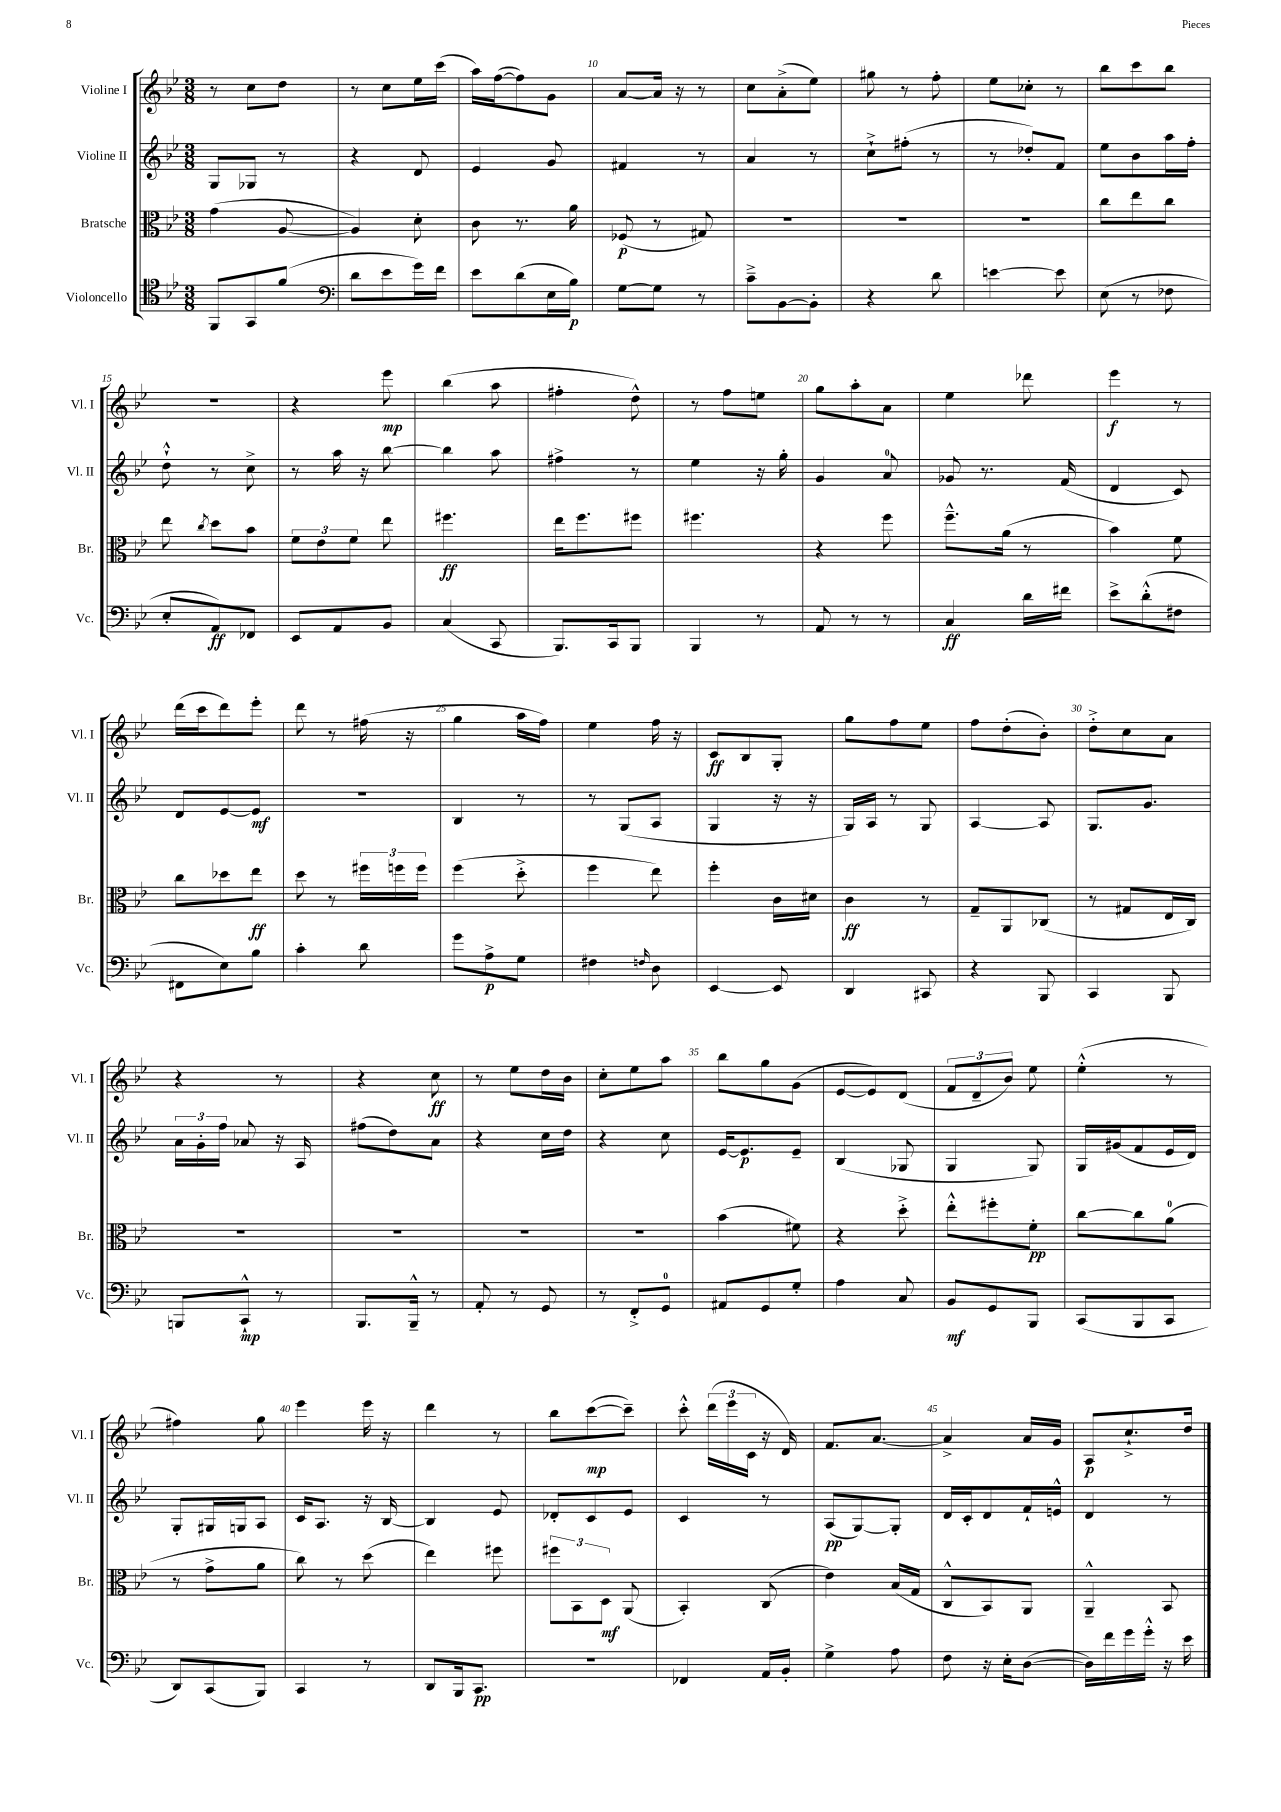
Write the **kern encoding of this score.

**kern	**dynam	**kern	**dynam	**kern	**dynam	**kern	**dynam
*part4	*part4	*part3	*part3	*part2	*part2	*part1	*part1
*staff4	*staff4	*staff3	*staff3	*staff2	*staff2	*staff1	*staff1
*I"Violoncello	*	*I"Bratsche	*	*I"Violine II	*	*I"Violine I	*
*I'Vc.	*	*I'Br.	*	*I'Vl. II	*	*I'Vl. I	*
*clefC4	*	*clefC3	*	*clefG2	*	*clefG2	*
*k[b-e-]	*	*k[b-e-]	*	*k[b-e-]	*	*k[b-e-]	*
*M3/8	*	*M3/8	*	*M3/8	*	*M3/8	*
=7	=7	=7	=7	=7	=7	=7	=7
8FF/L	.	(4g\	.	8G/L	.	8r	.
8GG/	.	.	.	8G-X/J	.	8cc\L	.
(8f/J	.	[8A/	.	8r	.	8dd\J	.
=8	=8	=8	=8	=8	=8	=8	=8
*clefF4	*	*	*	*	*	*	*
8d\L	.	4A/])	.	4r	.	8r	.
8e-\	.	.	.	.	.	8cc\L	.
16g\L)	.	8d'\	.	8d/	.	16ee-\L	.
16f\JJ	.	.	.	.	.	(16ccc\JJ	.
=9	=9	=9	=9	=9	=9	=9	=9
8e-\L	.	8c\	.	4e-/	.	16aa\LL)	.
.	.	.	.	.	.	([16ff\J	.
(8d\	.	8.r	.	.	.	8ff\])	.
16E-\L	.	.	.	8g/	.	8g\J	.
16B-\JJ)	p	16a\	.	.	.	.	.
=10	=10	=10	=10	=10	=10	=10	=10
[8G\L	.	(8F-X/	p	4f#X/	.	[8a/L	.
8G\J]	.	8r	.	.	.	16a/Jk]	.
.	.	.	.	.	.	16r	.
8r	.	8G#X/)	.	8r	.	8r	.
=11	=11	=11	=11	=11	=11	=11	=11
8c~^\L	.	4.r	.	4a/	.	8cc\L	.
[8BB-\	.	.	.	.	.	(8a'^\	.
8BB-'\J]	.	.	.	8r	.	8ee-\J)	.
=12	=12	=12	=12	=12	=12	=12	=12
4r	.	4.r	.	8cc`^\L	.	8gg#X\	.
.	.	.	.	(8ff#X'\J	.	8r	.
8d\	.	.	.	8r	.	8ff'\	.
=13	=13	=13	=13	=13	=13	=13	=13
[4en\	.	4.r	.	8r	.	8ee-\L	.
.	.	.	.	8dd-X'/L)	.	8cc-X'\J	.
8e\]	.	.	.	8f/J	.	8r	.
=14	=14	=14	=14	=14	=14	=14	=14
(8E-\	.	8cc\L	.	8ee-\L	.	8bb-\L	.
8r	.	8ee-\	.	8b-\	.	8ccc\	.
8F-X\	.	8cc\J	.	16aa\L	.	8bb-\J	.
.	.	.	.	16ff'\JJ	.	.	.
!!LO:LB:g=z
=15	=15	=15	=15	=15	=15	=15	=15
8E-'/L	.	8ee-\	.	8dd`^^\	.	4.r	.
.	.	8qcc/	.	.	.	.	.
8AA/)	ff	8dd\L	.	8r	.	.	.
8FF-X/J	.	8b-\J	.	8cc^\	.	.	.
=16	=16	=16	=16	=16	=16	=16	=16
8EE-/L	.	12f\L	.	8r	.	4r	.
.	.	12e-\	.	.	.	.	.
8AA/	.	.	.	16aa\	.	.	.
.	.	12f\J	.	.	.	.	.
.	.	.	.	16r	.	.	.
8BB-/J	.	8ee-\	.	[8bb-\	.	8eee-\	mp
=17	=17	=17	=17	=17	=17	=17	=17
(4C/	.	4.ff#X\	ff	4bb-\]	.	(4bb-\	.
8CC/	.	.	.	8aa\	.	8aa\	.
=18	=18	=18	=18	=18	=18	=18	=18
8.BBB-/L)	.	16ee-\KL	.	4ff#X^\	.	4ff#X'\	.
.	.	8.ff\	.	.	.	.	.
16CC/k	.	.	.	.	.	.	.
8BBB-/J	.	8ff#X\J	.	8r	.	8dd^^\)	.
=19	=19	=19	=19	=19	=19	=19	=19
4BBB-/	.	4.ff#X\	.	4ee-\	.	8r	.
.	.	.	.	.	.	8ff\L	.
8r	.	.	.	16r	.	8een\J	.
.	.	.	.	16gg'\	.	.	.
=20	=20	=20	=20	=20	=20	=20	=20
8AA/	.	4r	.	4g/	.	8gg\L	.
8r	.	.	.	.	.	8aa'\	.
8r	.	8ff\	.	8a/	.	8a\J	.
=21	=21	=21	=21	=21	=21	=21	=21
4C/	ff	8.ff~^^\L	.	8g-X/	.	4ee-\	.
.	.	.	.	8.r	.	.	.
.	.	(16a\Jk	.	.	.	.	.
16d\LL	.	8r	.	.	.	8ddd-X\	.
16f#X\JJ	.	.	.	(16f/	.	.	.
=22	=22	=22	=22	=22	=22	=22	=22
8e-^\L	.	4b-\)	.	4d/	.	4eee-\	f
(8d'^^\	.	.	.	.	.	.	.
8F#X\J	.	8f\	.	8c/)	.	8r	.
!!LO:LB:g=z
=23	=23	=23	=23	=23	=23	=23	=23
8FF#X\L	.	8cc\L	.	8d/L	.	(16ddd\LL	.
.	.	.	.	.	.	16ccc\J	.
8E-\)	.	8dd-X\	.	[8e-/	.	8ddd\)	.
8B-\J	.	8ee-\J	ff	8e-/J]	mf	8eee-'\J	.
=24	=24	=24	=24	=24	=24	=24	=24
4c'\	.	8dd\	.	4.r	.	8ddd\	.
.	.	8r	.	.	.	8r	.
8d\	.	24ff#X\LL	.	.	.	(16ff#X\	.
.	.	24ffn\	.	.	.	.	.
.	.	.	.	.	.	16r	.
.	.	24ff\JJ	.	.	.	.	.
=25	=25	=25	=25	=25	=25	=25	=25
8g\L	.	(4ff\	.	4B-/	.	4gg\	.
8A^\	p	.	.	.	.	.	.
8G\J	.	8dd'^\	.	8r	.	16aa\LL	.
.	.	.	.	.	.	16ff\JJ)	.
=26	=26	=26	=26	=26	=26	=26	=26
4F#X\	.	4ff\	.	8r	.	4ee-\	.
.	.	.	.	(8G/L	.	.	.
16qqFn/	.	.	.	.	.	.	.
8D\	.	8ee-\)	.	8A/J	.	16ff\	.
.	.	.	.	.	.	16r	.
=27	=27	=27	=27	=27	=27	=27	=27
[4EE-/	.	4ff'\	.	4G/	.	8c/L	ff
.	.	.	.	.	.	8B-/	.
8EE-/]	.	16c\LL	.	16r	.	8G'/J	.
.	.	16d#X\JJ	.	16r	.	.	.
=28	=28	=28	=28	=28	=28	=28	=28
4DD/	.	4c\	ff	16G/LL)	.	8gg\L	.
.	.	.	.	16A/JJ	.	.	.
.	.	.	.	8r	.	8ff\	.
8CC#X/	.	8r	.	8G/	.	8ee-\J	.
=29	=29	=29	=29	=29	=29	=29	=29
4r	.	8G~/L	.	[4A/	.	8ff\L	.
.	.	8AA/	.	.	.	(8dd'\	.
8BBB-/	.	(8C-X/J	.	8A/]	.	8b-'\J)	.
=30	=30	=30	=30	=30	=30	=30	=30
4CC/	.	8r	.	8.G/L	.	8dd'^\L	.
.	.	8G#X/L	.	.	.	8cc\	.
.	.	.	.	8.g/J	.	.	.
8BBB-/	.	16E-/L	.	.	.	8a\J	.
.	.	16C/JJ)	.	.	.	.	.
!!LO:LB:g=z
=31	=31	=31	=31	=31	=31	=31	=31
8BBBn/L	.	4.r	.	24a\LL	.	4r	.
.	.	.	.	24g'\	.	.	.
.	.	.	.	24ff\JJ	.	.	.
8CC`^^/J	mp	.	.	8a-X/	.	.	.
8r	.	.	.	16r	.	8r	.
.	.	.	.	16A/	.	.	.
=32	=32	=32	=32	=32	=32	=32	=32
8.BBB-/L	.	4.r	.	(8ff#X\L	.	4r	.
.	.	.	.	8dd\)	.	.	.
16BBB-~^^/Jk	.	.	.	.	.	.	.
8r	.	.	.	8a\J	.	8cc\	ff
=33	=33	=33	=33	=33	=33	=33	=33
8AA'/	.	4.r	.	4r	.	8r	.
8r	.	.	.	.	.	8ee-\L	.
8GG/	.	.	.	16cc\LL	.	16dd\L	.
.	.	.	.	16dd\JJ	.	16b-\JJ	.
=34	=34	=34	=34	=34	=34	=34	=34
8r	.	4.r	.	4r	.	8cc'\L	.
8FF'^/L	.	.	.	.	.	8ee-\	.
8GG/J	.	.	.	8cc\	.	8aa\J	.
=35	=35	=35	=35	=35	=35	=35	=35
8AA#X/L	.	(4b-\	.	[16e-/KL	.	8bb-\L	.
.	.	.	.	8.e-/]	p	.	.
8GG/	.	.	.	.	.	8gg\	.
8G'/J	.	8f#X\)	.	8e-~/J	.	(8g\J	.
=36	=36	=36	=36	=36	=36	=36	=36
4A\	.	4r	.	(4B-/	.	[8e-/L	.
.	.	.	.	.	.	8e-/])	.
8C/	.	8dd'^\	.	8G-X/	.	(8d/J	.
=37	=37	=37	=37	=37	=37	=37	=37
8BB-/L	mf	8ee-'^^\L	.	4G/	.	12f/L	.
.	.	.	.	.	.	12d~/	.
8GG/	.	8ff#X'\	.	.	.	.	.
.	.	.	.	.	.	12b-/J)	.
8BBB-/J	.	8f'\J	pp	8G/)	.	8ee-\	.
=38	=38	=38	=38	=38	=38	=38	=38
(8CC/L	.	[8cc\L	.	16G/LL	.	(4ee-'^^\	.
.	.	.	.	(16g#X/J	.	.	.
8BBB-/	.	8cc\]	.	8f/	.	.	.
8CC/J	.	(8a\J	.	16e-/L	.	8r	.
.	.	.	.	16d/JJ)	.	.	.
!!LO:LB:g=z
=39	=39	=39	=39	=39	=39	=39	=39
8DD/L)	.	8r	.	8G'/L	.	4ff#X\)	.
(8CC/	.	8g^\L	.	16G#X/L	.	.	.
.	.	.	.	16Gn/J	.	.	.
8BBB-/J)	.	8a\J	.	8A/J	.	8gg\	.
=40	=40	=40	=40	=40	=40	=40	=40
4CC/	.	8cc\)	.	16c/KL	.	4eee-\	.
.	.	.	.	8.A/J	.	.	.
.	.	8r	.	.	.	.	.
8r	.	(8dd\	.	16r	.	16eee-\	.
.	.	.	.	[16B-/	.	16r	.
=41	=41	=41	=41	=41	=41	=41	=41
8DD/L	.	4ee-\)	.	4B-/]	.	4ddd\	.
16BBB-/k	.	.	.	.	.	.	.
8.CC/J	pp	.	.	.	.	.	.
.	.	8ff#X\	.	8e-/	.	8r	.
=42	=42	=42	=42	=42	=42	=42	=42
4.r	.	12ff#X\L	.	8d-X'/L	.	8bb-\L	.
.	.	12BB-\	.	.	.	.	.
.	.	.	.	8c/	.	([8ccc\	mp
.	.	12D\J	mf	.	.	.	.
.	.	(8AA/	.	8e-/J	.	8ccc~\J])	.
=43	=43	=43	=43	=43	=43	=43	=43
4FF-X/	.	4BB-'/)	.	4c/	.	8ccc'^^\	.
.	.	.	.	.	.	(24ddd\LL	.
.	.	.	.	.	.	24eee-\	.
.	.	.	.	.	.	24c\JJ	.
16AA/LL	.	(8C/	.	8r	.	16r	.
16BB-'/JJ	.	.	.	.	.	16d/)	.
=44	=44	=44	=44	=44	=44	=44	=44
4G^\	.	4e-\)	.	(8A/L	pp	8.f/L	.
.	.	.	.	[8G/)	.	.	.
.	.	.	.	.	.	[8.a/J	.
8A\	.	(16B-/LL	.	8G'/J]	.	.	.
.	.	16G/JJ	.	.	.	.	.
=45	=45	=45	=45	=45	=45	=45	=45
8F\	.	8C^^/L	.	16d/LL	.	4a^/]	.
.	.	.	.	16c'/J	.	.	.
16r	.	8BB-/)	.	8d/	.	.	.
16E-'\KL	.	.	.	.	.	.	.
([8D\J	.	8AA/J	.	16f`/L	.	16a/LL	.
.	.	.	.	16en^^/JJ	.	16g/JJ	.
=46	=46	=46	=46	=46	=46	=46	=46
16D\LL])	.	4AA~^^/	.	4d/	.	8A/L	p
16f\	.	.	.	.	.	.	.
16g\	.	.	.	.	.	8.cc`^/	.
16g'^^\JJ	.	.	.	.	.	.	.
16r	.	8BB-/	.	8r	.	.	.
16e-\	.	.	.	.	.	16dd/Jk	.
==	==	==	==	==	==	==	==
*-	*-	*-	*-	*-	*-	*-	*-
